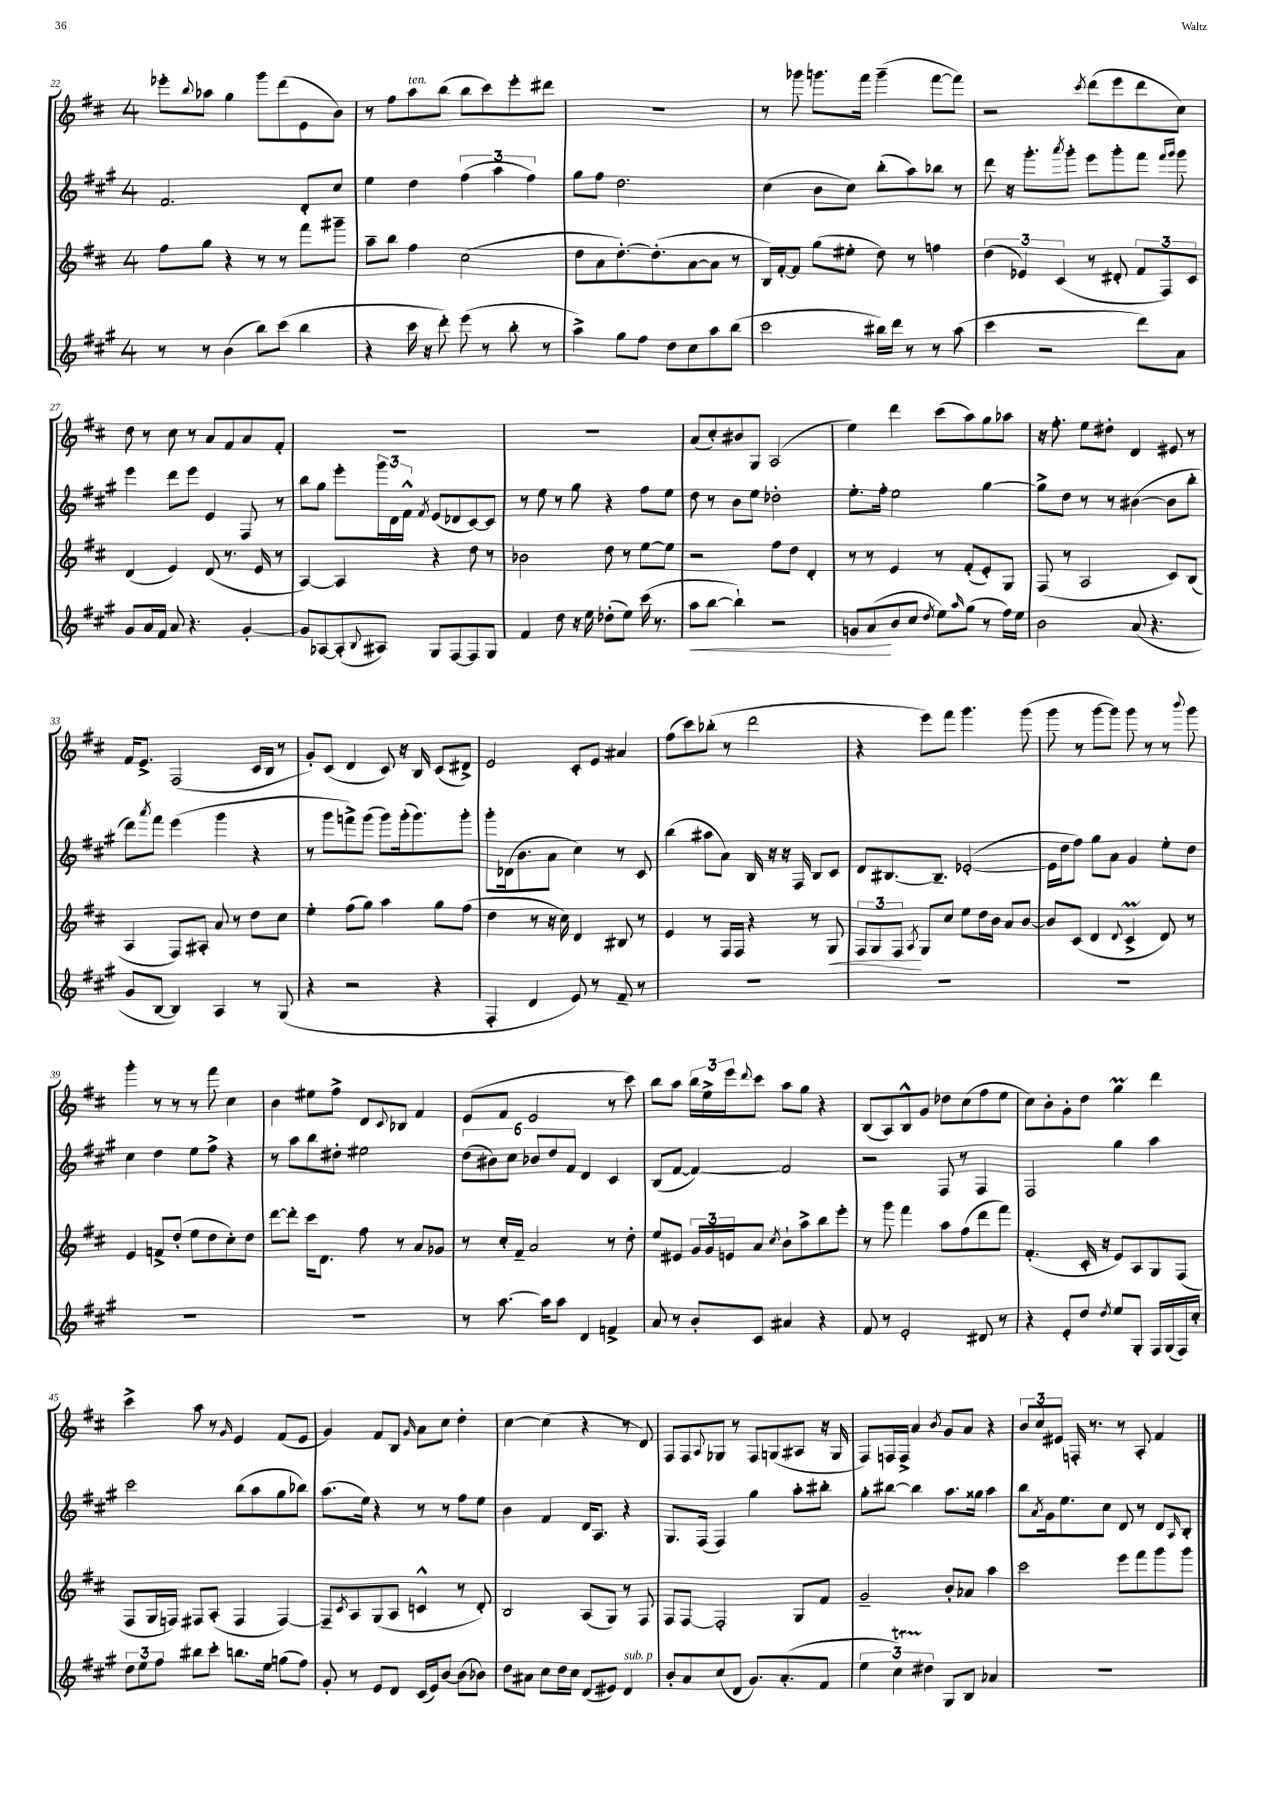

**kern	**dynam	**kern	**dynam	**kern	**kern
*part4	*part4	*part3	*part3	*part2	*part1
*staff4	*staff4	*staff3	*staff3	*staff2	*staff1
*clefG2	*	*clefG2	*	*clefG2	*clefG2
*k[f#c#g#]	*	*k[f#c#]	*	*k[f#c#g#]	*k[f#c#]
*M4/4	*	*M4/4	*	*M4/4	*M4/4
=22	=22	=22	=22	=22	=22
8r	.	8ff#\L	.	2.f#/	8eee-X'\L
.	.	.	.	.	8qqbb/
8r	.	8gg\J	.	.	8aa-X\J
(4b\	.	4r	.	.	4gg\
8bb\L)	.	8r	.	.	8ggg\L
(8ccc#\J	.	8r	.	.	(8ddd\
4bb\	.	8fff#\L	.	8d'/L	8e\
.	.	8ggg#X~\J	.	8cc#/J	8b\J)
=23	=23	=23	=23	=23	=23
4r	.	8aa~\L	.	4ee\	8r
.	.	8bb\J	.	.	8ff#\L
!	!	!	!	!	!LO:TX:a:i:t=ten.
16ccc#\	.	4ff#\	.	4dd\	8aa\
16r	.	.	.	.	.
8ddd'\)	.	.	.	.	(8bb\J
(8eee\	.	(2cc#\	.	(6ff#\	8bb\L
8r	.	.	.	.	8ccc#\)
.	.	.	.	6aa\	.
8bb'\	.	.	.	.	8eee'\
.	.	.	.	6ff#\)	.
8r	.	.	.	.	8ddd#X\J
=24	=24	=24	=24	=24	=24
4aa^\)	.	8dd\L	.	8gg#\L	1r
.	.	8a\	.	8ff#\J	.
8gg#\L	.	[8.dd'\)	.	2.dd\	.
8ff#\J	.	.	.	.	.
.	.	(8.dd'\]	.	.	.
8dd\L	.	.	.	.	.
8cc#\	.	[8a\	.	.	.
8aa\	.	8a\J]	.	.	.
(8bb\J	.	8r	.	.	.
=25	=25	=25	=25	=25	=25
2ccc#\	.	16B/LL)	.	(4cc#\	8r
.	.	[16f#'/J	.	.	.
.	.	8f#/J]	.	.	8ggg-X\
.	.	(8gg\L	.	8b\L	8.gggn\L
.	.	8ee#X'\J	.	8cc#\J)	.
.	.	.	.	.	16fff#\Jk
16bb#X\LL)	.	8dd\)	.	(8bb'\L	(4ggg~\
16ddd\JJ	.	.	.	.	.
8r	.	8r	.	8aa\)	.
8r	.	4ffn\	.	8bb-X\J	[8fff#\L
(8aa\	.	.	.	8r	8fff#\J])
=26	=26	=26	=26	=26	=26
4ccc#\	.	(6dd\	.	8ddd\	2r
.	.	.	.	16r	.
.	.	6e-X/)	.	.	.
.	.	.	.	8.ggg#'\L	.
2r	.	.	.	.	.
.	.	(6c#/	.	.	.
.	.	.	.	8qaaa/	.
.	.	.	.	8ggg#'\J	.
.	.	.	.	.	8qccc#/
.	.	8r	.	8eee\L	(8ddd\L
.	.	8d#X'/	.	8ggg#'\	8eee\
8ddd\L)	.	12f#/L	.	8fff#\J	8ddd\
.	.	12F#/)	.	.	.
.	.	.	.	16qqfff#/LL	.
.	.	.	.	16qqggg#/JJ	.
8a\J	.	.	.	8ggg#\	8cc#\J)
.	.	12c#/J	.	.	.
!!LO:LB:g=z
=27	=27	=27	=27	=27	=27
8g#/L	.	(4d/	.	4eee\	8dd\
16a/L	.	.	.	.	8r
16f#/JJ	.	.	.	.	.
8a/	.	4e/)	.	8ddd\L	8cc#\
4.r	.	.	.	8eee\J	8r
.	.	(8d/	.	4e/	8a/L
.	.	8.r	.	.	8f#/
[4g#'/	.	.	.	8F#/	8a/
.	.	16e/	.	.	.
.	.	8r	.	8r	8f#'/J
=28	=28	=28	=28	=28	=28
8g#/L]	.	[4A/)	.	8bb\L	1r
[8A-X/	.	.	.	8gg#\J	.
(8A-'/]	.	4A/]	.	8eee'\L	.
8qqB/	.	.	.	.	.
8A#X/J)	.	.	.	24ggg#\L	.
.	.	.	.	24d\	.
.	.	.	.	24f#^^\JJ	.
.	.	.	.	8qf#/	.
8G#/L	.	4r	.	(8e/L	.
[8F#/	.	.	.	8d-X/	.
8F#/]	.	8dd\	.	[8c#/)	.
8G#/J	.	8r	.	8c#/J]	.
=29	=29	=29	=29	=29	=29
4f#/	.	2b-X\	.	8r	1r
.	.	.	.	8ee\	.
8dd\	.	.	.	8r	.
16r	.	.	.	8gg#\	.
16ee\	.	.	.	.	.
(8dd-X'\L	.	8dd\	.	4r	.
8ee\J)	.	8r	.	.	.
(16ccc#\	.	[8ee\L	.	8ff#\L	.
8.r	.	.	.	.	.
.	.	8ee\J]	.	8ee\J	.
=30	=30	=30	=30	=30	=30
!	!LO:HP:b	!	!	!	!
8aa\L	<	2r	.	8dd\	(8a/L
[8bb\J	.	.	.	8r	8cc#'/)
4bb`\])	.	.	.	8b\L	8b#X/
.	.	.	.	8ee\J	8G/J
2r	.	8ff#\L	.	2dd-X'\	(2A/
.	.	8dd\J	.	.	.
.	.	4d'/	.	.	.
=31	=31	=31	=31	=31	=31
8gn/L	.	8r	.	8.ee'\L	4ee\)
(8a/	.	8r	.	.	.
.	.	.	.	16ff#'\Jk	.
8b/	[	4e/	.	2ee\	4ddd\
8cc#/J	.	.	.	.	.
8qdd/	.	.	.	.	.
8ee\L)	.	8r	.	.	(8ccc#\L
16qqaa/	.	.	.	.	.
(8gg#\J	.	(8f#'/L	.	.	8aa\)
8r	.	8e'/)	.	[4gg#\	8gg\
16ff#\LL)	.	8G/J	.	.	8aa-X\J
16ee\JJ	.	.	.	.	.
=32	=32	=32	=32	=32	=32
2b\	.	(8F#/	.	8gg#^\L]	16r
.	.	.	.	.	8.ff#'\
.	.	8r	.	8dd\J	.
.	.	2A/	.	8r	8ee\L
.	.	.	.	8r	8dd#X'\J
(8a/	.	.	.	([4b#X\	4d/
4.r	.	.	.	.	.
.	.	8c#/L)	.	8b#\L]	8e#X/
.	.	(8B/J	.	8bb'\J	8r
!!LO:LB:g=z
=33	=33	=33	=33	=33	=33
8g#/L	.	4A/	.	8ddd\L)	16f#/KL
.	.	.	.	.	8.e^/J
.	.	.	.	8qaaa/	.
[8B/J	.	.	.	8fff#\J	.
4B/])	.	8F#/L)	.	(4eee\	(2F#/
.	.	8A#X'/J	.	.	.
4A/	.	8a/	.	4ggg#\	.
.	.	8r	.	.	.
8r	.	8dd\L	.	4r	16c#/LL
.	.	.	.	.	16B/JJ
(8G#/	.	8cc#\J	.	.	8r
=34	=34	=34	=34	=34	=34
4r	.	4ee'\	.	8r	8g'/L)
.	.	.	.	8ggg#\L	(8c#/J
2r	.	(8ff#\L	.	8fffn^\)	4d/
.	.	8gg\J)	.	(8ggg#\J	.
.	.	4aa\	.	8ggg#\L)	8c#/)
.	.	.	.	(16ggg#'\k	16r
.	.	.	.	8.ggg#\)	16B/
4r	.	8gg\L	.	.	(8c#/L
.	.	(8ff#\J	.	8ggg#'\J	8d#X^/J)
=35	=35	=35	=35	=35	=35
4F#'/	.	4dd\	.	8ggg#'\L	2e/
.	.	.	.	(16d-X\k	.
.	.	.	.	8.b\	.
4d/	.	8r	.	.	.
.	.	16r	.	8a\J	.
.	.	16cc#\)	.	.	.
8e/)	.	4d/	.	4cc#\)	8c#'/L
8r	.	.	.	.	8e/J
8f#~/	.	8B#X/	.	8r	4a#X/
8r	.	8r	.	8c#/	.
=36	=36	=36	=36	=36	=36
1r	.	4e/	.	(4bb\	(8ff#\L
.	.	.	.	.	8ccc#\)
.	.	8r	.	8aa#X\L	(8bb-X'\J
.	.	16F#/LL	.	8a\J)	8r
.	.	16F#/JJ	.	.	.
.	.	4r	.	16B/	2ddd\
.	.	.	.	16r	.
.	.	.	.	16r	.
.	.	.	.	16F#/	.
.	.	8r	.	8B/L	.
!	!	!	!LO:HP:b	!	!
.	.	8G/	<	8c#/J	.
=37	=37	=37	=37	=37	=37
1r	.	12F#/L	.	8d/L	4r
.	.	12G/	.	.	.
.	.	.	.	[8.B#X/	.
.	.	12F#/J	.	.	.
.	.	8qA/	.	.	.
.	.	8G/L	[	.	8eee\L)
.	.	.	.	8.B#~/J]	.
.	.	8cc#/J	.	.	8fff#\J
.	.	8ee\L	.	([2e-X'/	4.ggg\
.	.	16dd\L	.	.	.
.	.	16b\JJ	.	.	.
.	.	8a/L	.	.	.
.	.	[8b/J	.	.	(8ggg\
=38	=38	=38	=38	=38	=38
1r	.	8b/L]	.	16e-\LL]	8ggg\
.	.	.	.	16dd\J	.
.	.	(8c#/J	.	8ff#\J)	8r
.	.	4d/	.	8gg#\L	[8ggg\L
.	.	.	.	8a\J	8ggg\J])
.	.	8qqd/	.	.	.
.	.	4c#m^/	.	4g#/	8ggg\
.	.	.	.	.	8r
.	.	8d/)	.	8ee'\L	8r
.	.	.	.	.	8qqbbb/
.	.	8r	.	8dd\J	8ggg\
!!LO:LB:g=z
=39	=39	=39	=39	=39	=39
1r	.	4e/	.	4cc#\	4ggg'\
.	.	8fn^/L	.	4dd\	8r
.	.	(8dd'/J	.	.	8r
.	.	8ee\L	.	8ee\L	8r
.	.	8dd\	.	8ff#^\J	8fff#\
.	.	8cc#'\)	.	4r	4cc#\
.	.	8dd\J	.	.	.
=40	=40	=40	=40	=40	=40
1r	.	[8ddd\L	.	8r	4b\
.	.	8ddd'\J]	.	8aa\L	.
.	.	16ccc#\KL	.	8bb\	8ee#X\L
.	.	8.d\J	.	.	.
.	.	.	.	8dd#X'\J	8ff#^\J
.	.	8ff#\	.	2ee#X\	8d/L
.	.	.	.	.	8qqc#/
.	.	8r	.	.	8B-X/J
.	.	8a/L	.	.	4f#/
.	.	8g-X/J	.	.	.
=41	=41	=41	=41	=41	=41
8r	.	8r	.	(12dd\L	(8e/L
.	.	.	.	12b#X\)	.
[8.aa\	.	16cc#'/LL	.	.	8f#/J
.	.	.	.	12cc#\J	.
.	.	16f#~/JJ	.	.	.
.	.	2a/	.	12b-X/L	2e/
16aa\KL]	.	.	.	.	.
.	.	.	.	12dd/	.
8aa\J	.	.	.	.	.
.	.	.	.	12f#/J	.
4d/	.	.	.	4d/	.
4fn^/	.	8r	.	4c#/	8r
.	.	8dd'\	.	.	8ccc#\)
=42	=42	=42	=42	=42	=42
8a/	.	8ee/L	.	(8B/L	8bb\L
8r	.	8e#X/J	.	[8f#/J	8aa\J
8b'/L	.	24g/LL	.	4f#/_)	24bb\LL
.	.	24g/	.	.	24ee^\
.	.	24en/J	.	.	24eee\J
.	.	.	.	.	8qqddd/
8c#/J	.	8a/J	.	.	8ccc#\J
.	.	8qcc#/	.	.	.
4a#X/	.	8b`\L	.	2f#/]	8aa\L
.	.	8aa^\	.	.	8gg\J
4r	.	8bb\	.	.	4r
.	.	8eee'\J	.	.	.
=43	=43	=43	=43	=43	=43
8f#/	.	8r	.	2r	(8B/L
8r	.	8ggg\	.	.	8A/)
2e'/	.	4fff#\	.	.	8B^^/
.	.	.	.	.	8g/J
.	.	8aa\L	.	8F#/	8dd-X\L
.	.	(8ff#\	.	8r	(8cc#\
8d#X/	.	8ddd\	.	4F#/	8ff#\
8r	.	8fff#\J)	.	.	8ee\J
=44	=44	=44	=44	=44	=44
4r	.	(4.f#'/	.	2F#/	8cc#\L)
.	.	.	.	.	8b'\
8e'/L	.	.	.	.	8g'\
8dd/J	.	16c#'/	.	.	8dd\J
.	.	16r	.	.	.
8qdd/	.	.	.	.	.
8ee/L	.	8e/L)	.	4gg#\	4ggM\
8G#'/J	.	8A/	.	.	.
16F#/LL	.	8G/	.	4aa\	4ddd\
(16G#/	.	.	.	.	.
16F#/)	.	(8F#/J	.	.	.
16cc#'/JJ	.	.	.	.	.
!!LO:LB:g=z
=45	=45	=45	=45	=45	=45
12dd\L	.	8F#/L	.	2ccc#\	4ccc#^\
12ee\	.	.	.	.	.
.	.	16G/L	.	.	.
12ff#\J	.	.	.	.	.
.	.	16Fn/JJ)	.	.	.
8bb#X\L	.	8F#X/L	.	.	8aa\
8ccc#'\J	.	(8A'/J	.	.	8r
.	.	.	.	.	16qqg/
8.bbn\L	.	4F#/	.	(8bb\L	4e/
.	.	.	.	8aa\	.
16ee\Jk	.	.	.	.	.
(8ggn\L	.	[4F#/)	.	8gg#\	(8f#/L
8ff#\J)	.	.	.	8bb-X\J)	8e/J
=46	=46	=46	=46	=46	=46
8g#'/	.	8F#~/L]	.	(8.aa\L	4g/)
.	.	8qc#/	.	.	.
8r	.	8A/	.	.	.
.	.	.	.	16ee\Jk)	.
8e/L	.	(8G/	.	4r	8f#/L
8d/J	.	8A/J	.	.	8B/J
.	.	.	.	.	16qqg/
(16c#/LL	.	4cn^^/	.	8r	8a\L
16e/J)	.	.	.	.	.
[8b/J	.	.	.	8r	8cc#\J
(8b\L]	.	8r	.	8ff#\L	4dd'\
8b-X\J)	.	8d'/)	.	8ee\J	.
=47	=47	=47	=47	=47	=47
8dd\L	.	2B/	.	4b\	[4cc#\
8a#X\J	.	.	.	.	.
8cc#\L	.	.	.	4f#/	(4cc#\]
16dd\L	.	.	.	.	.
16cc#\JJ	.	.	.	.	.
(8d/L	.	(8A/L	.	16d/KL	4r
.	.	.	.	8.A/J	.
8e#X/J)	.	8G/J)	.	.	.
!LO:TX:a:i:t=sub. p	!	!	!	!	!
4d/	.	8r	.	4r	8r
.	.	8F#/	.	.	8d/)
=48	=48	=48	=48	=48	=48
8b'/L	.	8F#/L	.	8.G#/L	8F#/L
8a/	.	[8F#/J	.	.	8F#/
.	.	.	.	(16F#/Jk	.
.	.	.	.	.	8qqA/
(8cc#/	.	2F#'/]	.	4F#/)	8G-X/J
8d/J	.	.	.	.	8r
8.g#/L)	.	.	.	4gg#\	8F#/L
.	.	.	.	.	(8Gn/
(8.a'/	.	.	.	.	.
.	.	8G/L	.	8aa'\L	8A#X/J
8f#/J	.	8f#/J	.	8bb#X'\J	16r
.	.	.	.	.	16G/
=49	=49	=49	=49	=49	=49
6ee\	.	2g~/	.	8gg#'\L	8F#/L)
.	.	.	.	[8bb#X\J	16Fn/L
6cc#t\)	.	.	.	.	.
.	.	.	.	.	16F^/JJ
.	.	.	.	4bb#\]	4a/
6dd#X\	.	.	.	.	.
.	.	.	.	.	8qb/
8G#/L	.	8b'/L	.	8.aa\L	8g/L
8B/J	.	8a-X/J	.	.	8a/J
.	.	.	.	16gg##X\Jk	.
4a-X/	.	4aa\	.	4aa\	4r
=50	=50	=50	=50	=50	=50
1r	.	2ccc#\	.	8bb\L	12b/L
.	.	.	.	.	12cc#/
.	.	.	.	8qa/	.
.	.	.	.	16g#\k	.
.	.	.	.	.	12e#X/J
.	.	.	.	8.ee\	.
.	.	.	.	.	16Fn'/
.	.	.	.	.	8.r
.	.	.	.	8cc#\J	.
.	.	8eee\L	.	8d/	8r
.	.	8fff#\	.	8r	8A'/
.	.	8ggg\	.	8d/L	4f#/
.	.	.	.	16qqA/	.
.	.	8ggg\J	.	8B'/J	.
==	==	==	==	==	==
*-	*-	*-	*-	*-	*-
